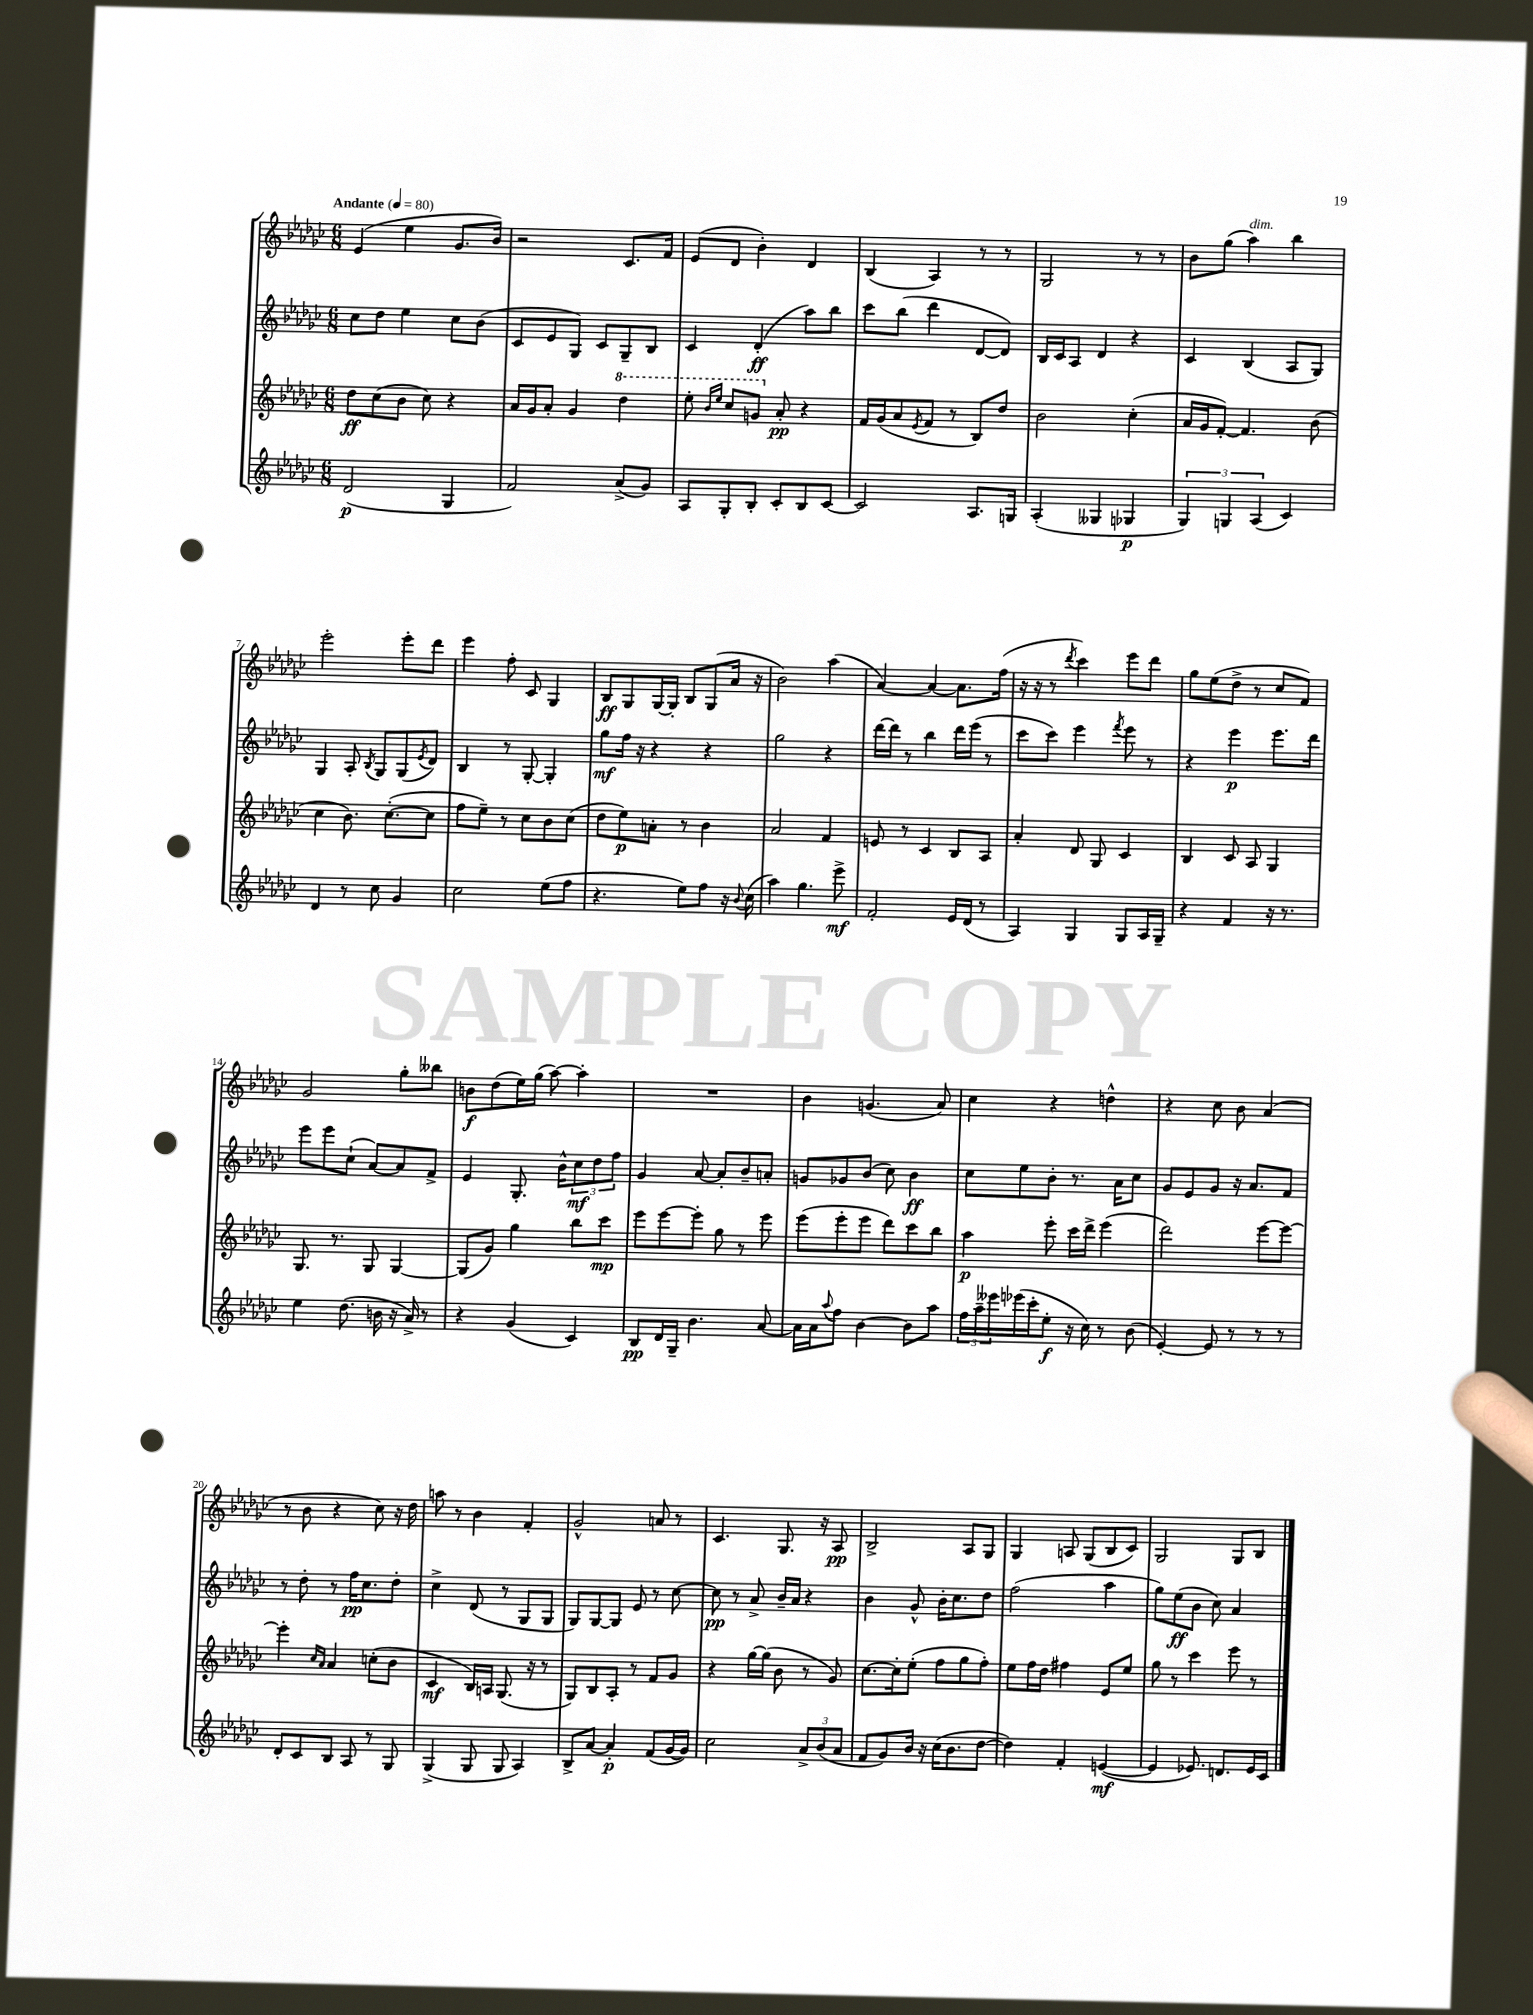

**kern	**kern	**kern	**kern
*staff4	*staff3	*staff2	*staff1
*clefG2	*clefG2	*clefG2	*clefG2
*k[b-e-a-d-g-c-]	*k[b-e-a-d-g-c-]	*k[b-e-a-d-g-c-]	*k[b-e-a-d-g-c-]
*M6/8	*M6/8	*M6/8	*M6/8
*MM80	*MM80	*MM80	*MM80
(2d-	8dd-	8cc-	(4e-
.	(8cc-	8dd-	.
.	8b-	4ee-	4ee-
.	8cc-)	.	.
4G-	4r	8cc-	8.g-
.	.	(8b-	.
.	.	.	16b-)
=	=	=	=
2f)	16a-	8c-	2r
.	16g-	.	.
.	8a-'	8e-	.
.	4g-	8G-)	.
.	.	8c-	.
(8a-^	4ddd-	8G-~	8.c-
8g-)	.	8B-	.
.	.	.	16f
=	=	=	=
8A-	8eee-'	4c-	(8e-
.	16qqbb-	.	.
.	16qqeee-	.	.
8G-'	8ccc-	.	8d-
8B-'	8gg	(4d-'	4b-')
8c-'	8a-'	.	.
8B-	4r	8aa-)	4d-
[8c-	.	8bb-	.
=	=	=	=
2c-]	16f	8ccc-	(4B-
.	(16g-	.	.
.	8a-	(8bb-	.
.	8qe-	.	.
.	8f	4ddd-	4A-)
.	8r	.	.
8.A-	8B-)	[8d-	8r
.	8dd-	8d-])	8r
16G	.	.	.
=	=	=	=
(4A-'	2b-	16B-	2G-
.	.	16c-	.
.	.	8A-	.
4G--	.	4d-	.
4G-	(4cc-'	4r	8r
.	.	.	8r
=	=	=	=
6G-)	16a-	4c-	8b-
.	16g-	.	.
.	[8f')	.	(8gg-
6G	.	.	.
.	4.f]	(4B-	4aa-)
(6A-	.	.	.
4c-)	.	8A-	4bb-
.	(8b-	8G-)	.
=	=	=	=
4d-	4cc-	4G-	2eee-'
8r	8.b-)	8A-'	.
.	.	8qB-	.
8cc-	.	8G-	.
.	([8.cc-'	.	.
4g-	.	(8G-	8eee-'
.	.	8qe-	.
.	8cc-]	8d-)	8ddd-
=	=	=	=
2cc-	8ff	4B-	4eee-
.	8ee-~)	.	.
.	8r	8r	8ff'
.	8cc-	[8G-'	8c-
(8ee-	8b-	4G-']	4G-
8ff	(8cc-	.	.
=	=	=	=
4.r	8dd-	8gg-	8B-
.	8ee-)	16ff	8G-
.	.	16r	.
.	8a'	4r	[16G-
.	.	.	16G-']
8ee-)	8r	.	8B-
8ff	4b-	4r	(8G-
16r	.	.	16a-
8qqb-	.	.	.
(16cc-	.	.	16r
=	=	=	=
4aa-)	2a-	2gg-	2b-)
4.gg-	.	.	.
.	4f	4r	(4aa-
8eee-^	.	.	.
=	=	=	=
2f'	8e	[16ddd-	[4a-)
.	.	16ddd-]	.
.	8r	8r	.
.	4c-	4bb-	4a-_
16e-	8B-	16ddd-	8.a-]
(16d-	.	(16eee-	.
8r	8A-	8r	.
.	.	.	(16ff
=	=	=	=
4A-)	4a-'	8ccc-	16r
.	.	.	16r
.	.	8ccc-)	8r
.	.	.	8qddd-
4G-	8d-	4eee-	4ccc-)
.	8G-	.	.
.	.	8qfff	.
8G-	4c-	8eee-	8eee-
16A-	.	8r	8ddd-
16G-~	.	.	.
=	=	=	=
4r	4B-	4r	8gg-
.	.	.	(8ee-
4f	8c-	4eee-	8dd-^
.	8A-	.	8r
16r	4G-	8.eee-	8cc-
8.r	.	.	.
.	.	.	8f)
.	.	16ddd-	.
=	=	=	=
4ee-	8.G-	8eee-	2g-
.	.	8eee-	.
.	8.r	.	.
(8.dd-	.	(8cc-`	.
.	8G-	[8a-)	.
16b	.	.	.
16r	[4G-	8a-]	8gg-'
16a-^)	.	.	.
8r	.	8f^	8bb--
=	=	=	=
4r	(8G-]	4e-	8b
.	8g-)	.	(8dd-
(4g-	4gg-	8.G-'	16ee-)
.	.	.	(16gg-
.	.	.	[8aa-)
.	.	16b-^^	.
4c-)	8bb-	12cc-	4aa-']
.	.	12dd-	.
.	8ccc-	.	.
.	.	12ff	.
=	=	=	=
8B-	8eee-	4g-	2.r
16d-	[8eee-	.	.
16G-~	.	.	.
4.b-	8eee-']	[8a-	.
.	8gg-	8a-']	.
.	8r	8b-~	.
[8a-	8eee-	8a'	.
=	=	=	=
16a-]	(8eee-	8g	4b-
16a-	.	.	.
8qqaa-	.	.	.
8ff	8eee-'	8g-	.
[4b-	8eee-	(8b-	(4.g
.	8ddd-)	8cc-)	.
8b-]	8ccc-	4b-	.
8aa-	8bb-	.	8a-)
=	=	=	=
24ff	4aa-	8cc-	4cc-
24aa-~	.	.	.
24eee--	.	.	.
(16eee-	.	8ee-	.
16ccc-'	.	.	.
8ee-'	8eee-'	8b-'	4r
16r	16ccc-	8.r	.
16cc-)	16ddd-^	.	.
8r	(4eee-	.	4dd^^
.	.	16a-	.
(8b-	.	8cc-	.
=	=	=	=
[4e-')	2ddd-)	8g-	4r
.	.	8e-	.
8e-]	.	8g-	8cc-
8r	.	16r	8b-
.	.	8.a-	.
8r	[8eee-	.	(4a-
8r	8eee-_	8f	.
=	=	=	=
8d-'	4eee-']	8r	8r
8c-	.	8dd-'	8b-
.	16qqcc-	.	.
.	16qqa-	.	.
8B-	4a-	8r	4r
8A-	.	16ff	.
.	.	8.cc-	.
8r	(8cc'	.	8cc-)
8G-	8b-	8dd-'	16r
.	.	.	16dd-
=	=	=	=
(4G-^	4c-	4cc-^	8aa
.	.	.	8r
8G-	16B-)	(8d-	4b-
.	16A	.	.
8G-	(8.G-	8r	.
4A-)	.	8G-	4f'
.	16r	.	.
.	8r	8G-	.
=	=	=	=
8B-^	8G-)	8G-)	2g-^^
[8a-	8B-	[8G-	.
4a-']	8A-'	8G-]	.
.	8r	8e-	.
(8f	8f	8r	8a
[16g-	8g-	[8cc-	8r
16g-])	.	.	.
=	=	=	=
2cc-	4r	8cc-]	4.c-
.	.	8r	.
.	[16gg-	8a-^	.
.	(16gg-]	.	.
.	8b-	16b-~	8.G-
.	.	16a-	.
12a-^	8r	4r	.
.	.	.	16r
(12b-	.	.	.
.	8g-)	.	8A-
12a-	.	.	.
=	=	=	=
8f	[8.cc-	4b-	2B-^
8g-)	.	.	.
.	16cc-']	.	.
16b-	(8ee-'	8g-^^	.
16r	.	.	.
(16cc-	8ff	16b-'	.
8.b-	.	8.cc-	.
.	8gg-	.	8A-
[8dd-	8ff')	8dd-	8G-
=	=	=	=
4dd-])	8ee-	(2ff	4G-
.	16ff	.	.
.	16dd-	.	.
4f'	4ff#	.	8A
.	.	.	(8G-
([4e	8e-	4aa-	8B-
.	8ee-	.	8c-)
=	=	=	=
4e]	8gg-	8gg-)	2G-
.	8r	(8ee-	.
8.e-)	4ccc-	8b-	.
.	.	8cc-)	.
8.d	.	.	.
.	8eee-	4a-	8G-
16e-	8r	.	8B-
16c-	.	.	.
==	==	==	==
*-	*-	*-	*-
